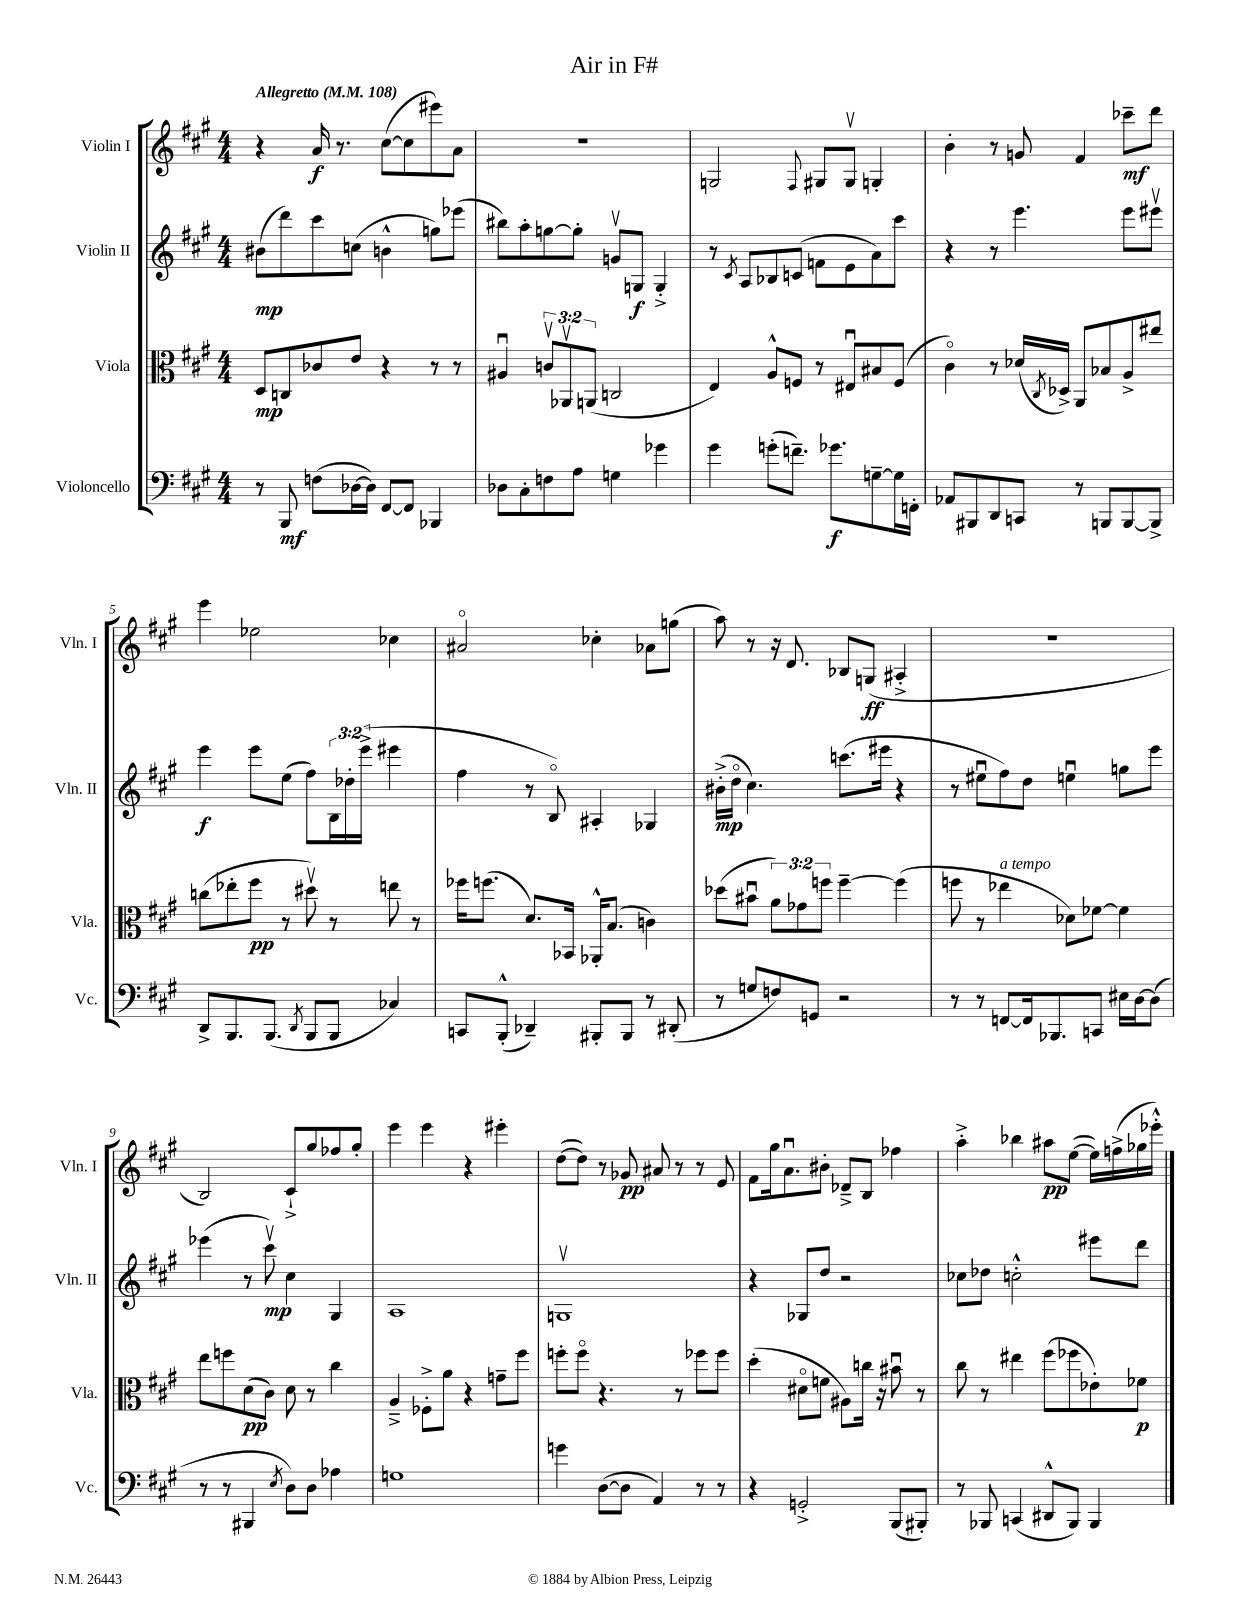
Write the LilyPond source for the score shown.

\header { title = "Air in F#" }
<<
\new StaffGroup <<
\new Staff = "s0" \with { instrumentName = "Violin I" shortInstrumentName = "Vln. I" } {
    \clef treble \key a \major \numericTimeSignature \time 4/4 \tempo "Allegretto" 4 = 108
    r4 a'16\f r8. cis''8~( cis''8 eis'''8) a'8 |
    R1 |
    g2 \appoggiatura { fis8 } gis8 gis8\upbow g4-. |
    b'4-. r8 g'8 fis'4 ces'''8--\mf d'''8 |
    e'''4 ees''2 ces''4 |
    ais'2\flageolet ces''4-. aes'8 g''8( |
    a''8) r8 r16 d'8. bes8 g8\ff( ais4-.-> |
    R1 |
    b2) cis'8-!-> gis''8 fes''8 gis''8-. |
    e'''4 e'''4 r4 eis'''4-. |
    d''8~( d''8) r8 ges'8\pp ais'8 r8 r8 e'8 |
    fis'8 gis''16 a'8.\downbow bis'8-. des'8---> b8 fes''4 |
    a''4-.-> bes''4 ais''8\pp e''8~( e''16) f''16->( ges''16 ees'''16-.-^) \bar "|." |
}
\new Staff = "s1" \with { instrumentName = "Violin II" shortInstrumentName = "Vln. II" } {
    \clef treble \key a \major \numericTimeSignature \time 4/4 \override Staff.TupletNumber.text = #tuplet-number::calc-fraction-text
    bis'8\mp( d'''8) cis'''8 c''8( b'4-^ g''8) ees'''8( |
    bis''8) a''8-. g''8~ g''8-. g'8\upbow g8\f g4-.-> |
    r8 \acciaccatura { cis'8 } a8 bes8 c'8( f'8 e'8 a'8) cis'''8 |
    r4 r8 e'''4. e'''8 eis'''8\upbow |
    e'''4\f e'''8 e''8( fis''8) \tuplet 3/2 { b16 des''16-. e'''16->( } eis'''4 |
    fis''4 r8 b8\flageolet) ais4-. ges4 |
    bis'16-.->\mp( d''16\flageolet cis''4.) c'''8.( eis'''16 r4 |
    r8 eis''8\downbow fis''8) d''8 e''4\downbow g''8 e'''8 |
    ees'''4( r8 cis'''8\upbow\mp) cis''4 gis4 |
    a1 |
    g1\upbow |
    r4 ges8 d''8 r2 |
    ces''8 des''8 c''2-.-^ eis'''8 d'''8 \bar "|." |
}
\new Staff = "s2" \with { instrumentName = "Viola" shortInstrumentName = "Vla." } {
    \clef alto \key a \major \numericTimeSignature \time 4/4 \override Staff.TupletNumber.text = #tuplet-number::calc-fraction-text
    d8\mp c8 ces'8 e'8 r4 r8 r8 |
    ais4\downbow \tuplet 3/2 { c'8\upbow aes,8\upbow a,8( } c2 |
    e4) a8-^ f8 r8 eis8\downbow bis8 f8( |
    cis'4\flageolet) r8 des'16( \acciaccatura { cis8 } des16->) a,8 bes8 a8-> eis''8 |
    c''8( ees''8-. fis''8\pp r8 dis''8\upbow) r8 e''8 r8 |
    fes''16 f''8.( d'8.) bes,16 aes,16-.-^ b8.( c'4) |
    des''8( bis'8\downbow \tuplet 3/2 { a'8) ges'8 f''8 } f''4~-- f''4( |
    f''8 r8 ees''4^\markup { \italic "a tempo" } des'8) fes'8~ fes'4 |
    e''8 f''8 d'8\pp( cis'8) d'8 r8 cis''4 |
    a4---> fes8-.-> a'8 r4 g'8-- fis''8 |
    f''8-. f''8\flageolet r4. r8 fes''8 fes''8 |
    d''4-.( dis'8\flageolet f'8 ais8) c''16 r16 bis'8\downbow r8 |
    cis''8 r8 eis''4 fis''8( fes''8 ees'8-.) fes'8\p \bar "|." |
}
\new Staff = "s3" \with { instrumentName = "Violoncello" shortInstrumentName = "Vc." } {
    \clef bass \key a \major \numericTimeSignature \time 4/4
    r8 b,,8\mf f8( des16~ des16) fis,8~ fis,8 bes,,4 |
    des8 cis8-. f8 a8 g4 ges'4 |
    gis'4 g'8-.( f'8.--) ges'8.\f g8~-- g16 f,16-. |
    aes,8 bis,,8 d,8 c,8 r8 b,,8 b,,8~ b,,8-> |
    d,8-> b,,8. b,,8.( \acciaccatura { d,8 } b,,8 b,,8 ces4) |
    c,8 b,,8-.-^( des,4--) bis,,8-. bis,,8 r8 dis,8-.( |
    r8 g8 f8) g,8 r2 |
    r8 r8 f,8~ f,16 bes,,8. c,8 eis16 d16~ d8( |
    r8 r8 bis,,4 \acciaccatura { e8 } d8) d8 aes4 |
    g1 |
    g'4 d8~( d8 a,4) r8 r8 |
    r4 g,2-.-> b,,8( bis,,8-.) |
    r8 bes,,8 c,4( dis,8-^ bes,,8) bes,,4 \bar "|." |
}
>>
>>
